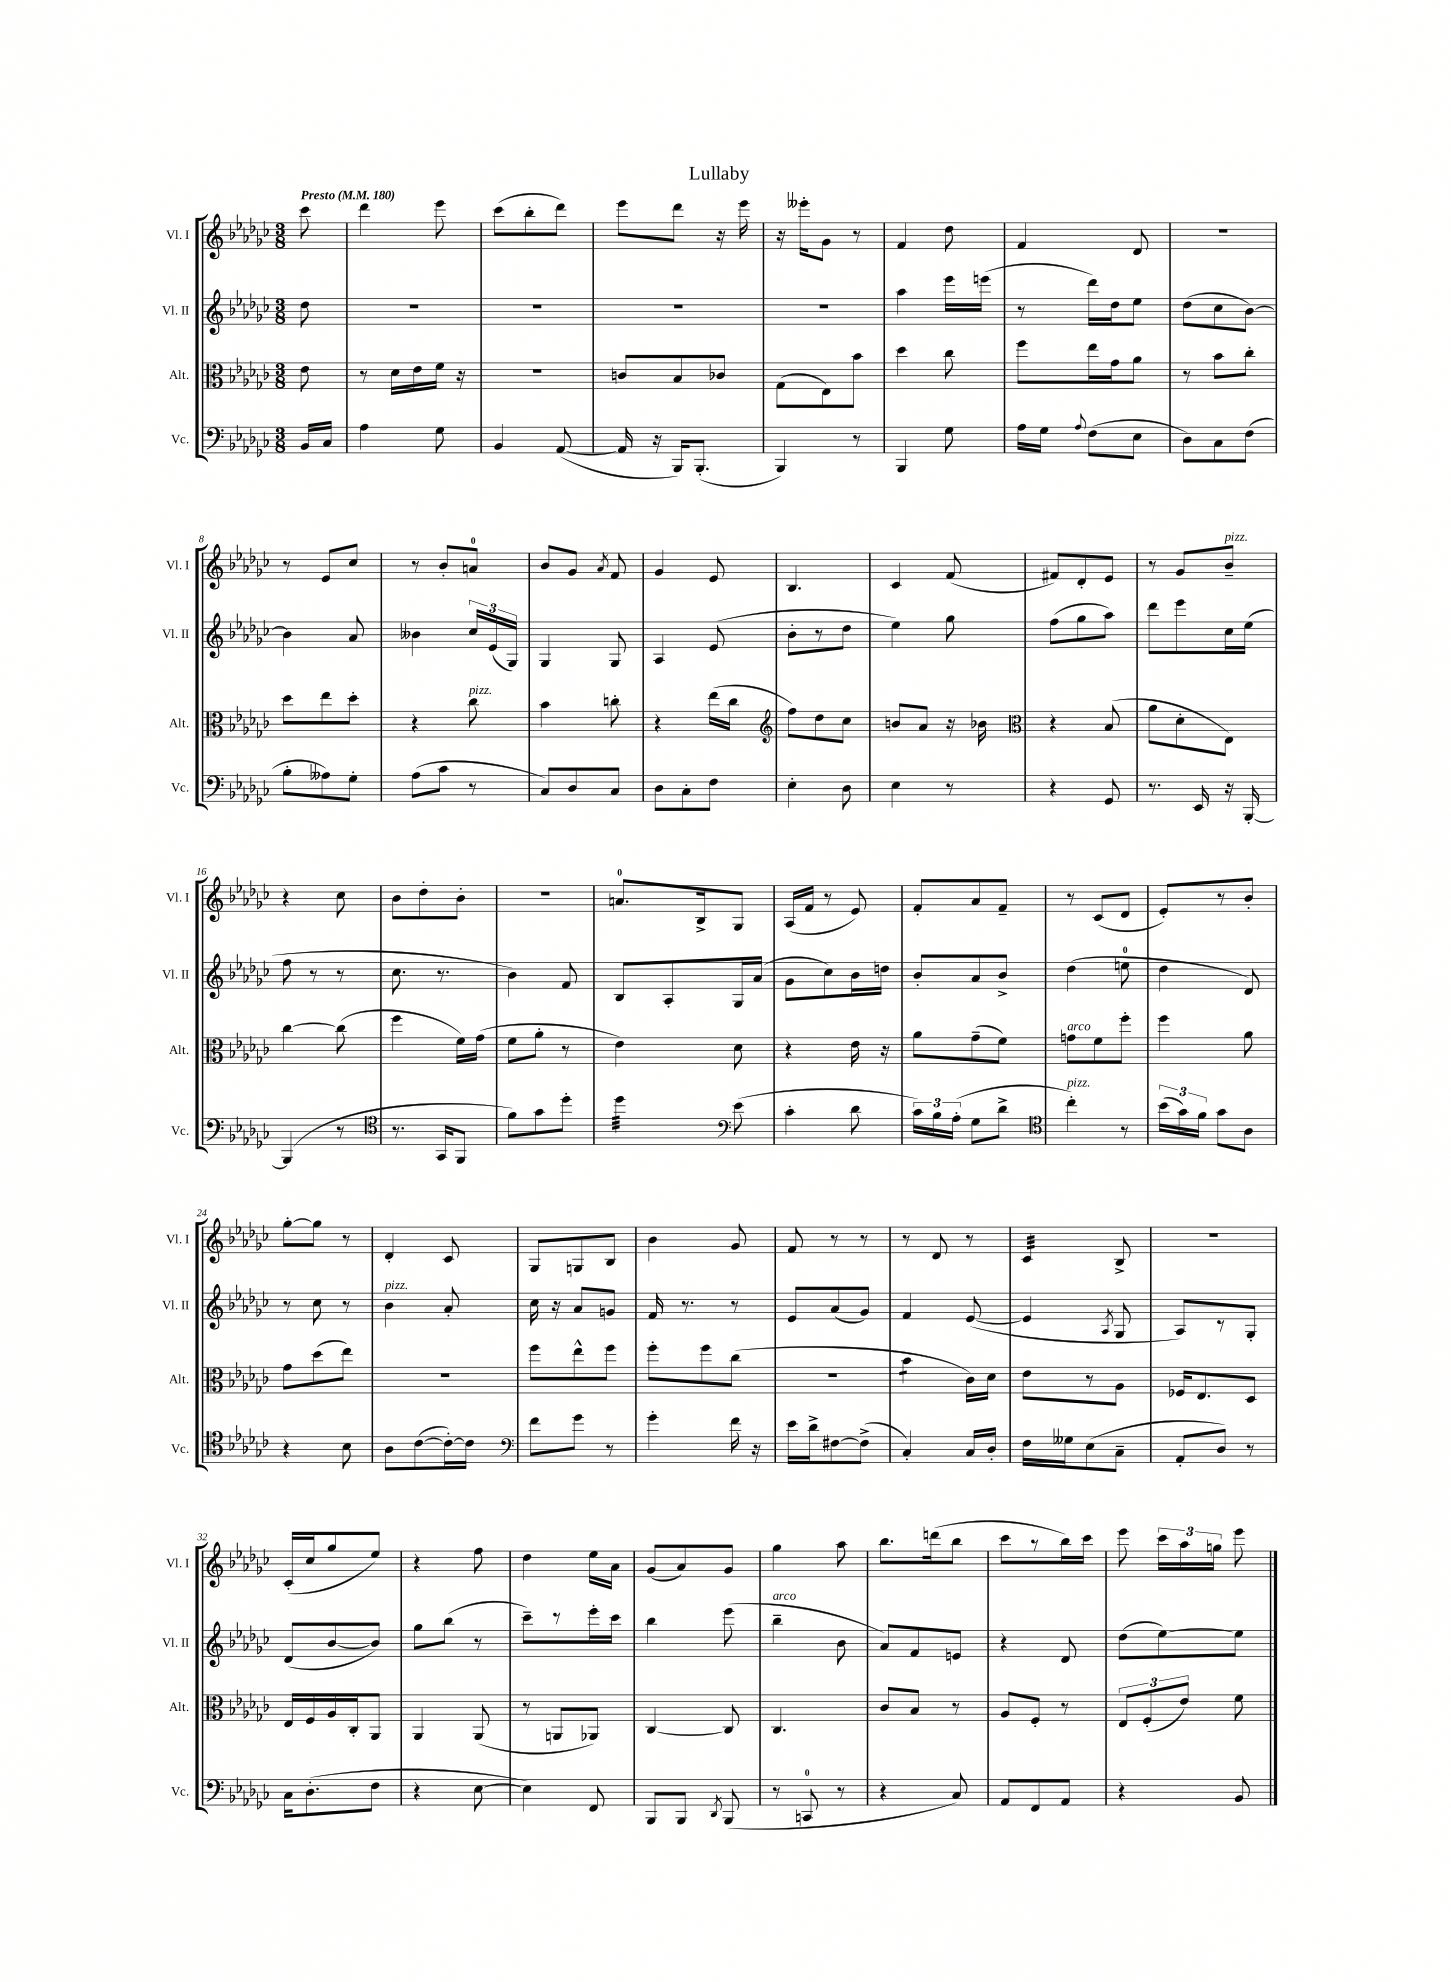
\header { title = "Lullaby" }
<<
\new StaffGroup <<
\new Staff = "s0" \with { instrumentName = "Vl. I" shortInstrumentName = "Vl. I" } {
    \clef treble \key ges \major \numericTimeSignature \time 3/8 \partial 8 \tempo "Presto" 4 = 180
    \autoBeamOff ces'''8 |
    des'''4 ees'''8 |
    ces'''8[( bes''8-. des'''8]) |
    ees'''8[ des'''8] r16 ees'''16 |
    r16 eeses'''16[-. ges'8] r8 |
    f'4 des''8 |
    f'4 des'8 |
    r4. |
    r8 ees'8[ ces''8] |
    r8 bes'8[-. a'8]-0 |
    bes'8[ ges'8] \acciaccatura { aes'8 } f'8 |
    ges'4 ees'8 |
    bes4. |
    ces'4 f'8( |
    fis'8[) des'8-. ees'8] |
    r8 ges'8[ bes'8]--^\markup { \italic "pizz." } |
    r4 ces''8 |
    bes'8[ des''8-. bes'8]-. |
    R4. |
    a'8.[-0 bes16-> ges8] |
    aes16[( f'16] r8 ees'8) |
    f'8[-. aes'8 f'8]-- |
    r8 ces'8[( des'8] |
    ees'8[-.) r8 bes'8]-. |
    ges''8[~-. ges''8] r8 |
    des'4-. ces'8 |
    ges8[ g8 bes8] |
    bes'4 ges'8 |
    f'8 r8 r8 |
    r8 des'8 r8 |
    ces'4:32 bes8-> |
    R4. |
    ces'16[-.( ces''16 ges''8 ees''8]) |
    r4 f''8 |
    des''4 ees''16[ aes'16] |
    ges'8[( aes'8) ges'8] |
    ges''4 aes''8 |
    bes''8.[ d'''16( bes''8] |
    ces'''8[ r8 bes''16) ces'''16] |
    ees'''8 \tuplet 3/2 { ces'''16[ aes''16 g''16] } ees'''8 \bar "|." |
}
\new Staff = "s1" \with { instrumentName = "Vl. II" shortInstrumentName = "Vl. II" } {
    \clef treble \key ges \major \numericTimeSignature \time 3/8 \partial 8
    \autoBeamOff des''8 |
    R4. |
    R4. |
    R4. |
    R4. |
    aes''4 ees'''16[ e'''16]( |
    r8 des'''16[) des''16 ees''8] |
    des''8[( ces''8 bes'8]~) |
    bes'4 aes'8 |
    beses'4 \tuplet 3/2 { ces''16[ ees'16( ges16]) } |
    ges4 ges8 |
    aes4 ees'8( |
    bes'8[-. r8 des''8] |
    ees''4) ges''8 |
    f''8[( ges''8 aes''8]) |
    des'''8[ ees'''8 ces''16 ees''16]( |
    f''8 r8 r8 |
    ces''8. r8. |
    bes'4) f'8 |
    bes8[ aes8-. ges16 aes'16]( |
    ges'8[ ces''8) bes'16 d''16] |
    bes'8[-. aes'8 bes'8]-> |
    des''4( e''8-0 |
    des''4 des'8) |
    r8 ces''8 r8 |
    bes'4^\markup { \italic "pizz." } aes'8-. |
    ces''16 r16 aes'8[ g'8] |
    f'16 r8. r8 |
    ees'8[ aes'8( ges'8]) |
    f'4 ees'8~( |
    ees'4 \acciaccatura { aes8 } ges8 |
    aes8[) r8 ges8]-. |
    des'8[( bes'8~ bes'8]) |
    ges''8[ bes''8]( r8 |
    ces'''8[--) r8 ees'''16-. ces'''16] |
    bes''4 ees'''8( |
    bes''4--^\markup { \italic "arco" } bes'8 |
    aes'8[) f'8 e'8] |
    r4 des'8 |
    des''8[( ees''8~) ees''8] \bar "|." |
}
\new Staff = "s2" \with { instrumentName = "Alt." shortInstrumentName = "Alt." } {
    \clef alto \key ges \major \numericTimeSignature \time 3/8 \partial 8
    \autoBeamOff ees'8 |
    r8 des'16[ ees'16 f'16] r16 |
    R4. |
    c'8[ bes8 ces'8] |
    ges8[( ees8) bes'8] |
    des''4 ces''8 |
    f''8[ ees''16 ges'16 aes'8] |
    r8 bes'8[ ces''8]-. |
    des''8[ ees''8 des''8]-. |
    r4 ces''8^\markup { \italic "pizz." } |
    bes'4 c''8-. |
    r4 ees''16[( ces''16] |
    \clef treble f''8[) des''8 ces''8] |
    b'8[ aes'8] r16 bes'16 |
    \clef alto r4 bes8( |
    aes'8[ des'8-. ees8]) |
    ces''4~ ces''8( |
    f''4 f'16[) ges'16]( |
    f'8[ aes'8]-. r8 |
    ees'4) des'8 |
    r4 ees'16 r16 |
    aes'8[ ges'8--( f'8]) |
    g'8[^\markup { \italic "arco" } f'8 f''8]-. |
    f''4 aes'8 |
    ges'8[ des''8( ees''8]) |
    R4. |
    f''8[ ees''8-^ f''8] |
    f''8[-. f''8 ces''8]( |
    R4. |
    bes'4:8 ces'16[) des'16] |
    ees'8[ r8 aes8] |
    fes16[ ees8. des8] |
    ees16[ f16 aes16 ces16-. aes,8] |
    aes,4 aes,8( |
    r8 a,8[ aes,8]) |
    ces4~ ces8 |
    ces4. |
    ces'8[ bes8] r8 |
    aes8[ f8]-. r8 |
    \tuplet 3/2 { ees8[ f8-.( ees'8]) } f'8 \bar "|." |
}
\new Staff = "s3" \with { instrumentName = "Vc." shortInstrumentName = "Vc." } {
    \clef bass \key ges \major \numericTimeSignature \time 3/8 \partial 8
    \autoBeamOff bes,16[ ces16] |
    aes4 ges8 |
    bes,4 aes,8~( |
    aes,16 r16 bes,,16[) bes,,8.]-.( |
    bes,,4) r8 |
    bes,,4 ges8 |
    aes16[ ges16] \appoggiatura { aes8 } f8[( ees8] |
    des8[) ces8 f8]( |
    bes8[-. aeses8) ges8]-. |
    aes8[( ces'8] r8 |
    ces8[) des8 ces8] |
    des8[ ces8-. f8] |
    ees4-. des8 |
    ees4 r8 |
    r4 ges,8 |
    r8. ees,16 r16 bes,,16~-. |
    bes,,4( r8 |
    \clef tenor r8. ges,16[ f,8] |
    f'8[) ges'8 des''8]-. |
    des''4:32 \clef bass ees'8( |
    ces'4-. des'8 |
    \tuplet 3/2 { ces'16[) bes16 aes16]-.( } ges8[ des'8]-> |
    \clef tenor ces''4-.^\markup { \italic "pizz." }) r8 |
    \tuplet 3/2 { bes'16[( ges'16) f'16] } ges'8[ aes8] |
    r4 bes8 |
    aes8[ ces'8~( ces'16~-.) ces'16] |
    \clef bass f'8[ ges'8] r8 |
    ges'4-. f'16 r16 |
    ees'16[ des'16-> fis8~ fis8]->( |
    ces4-.) ces16[ des16]-. |
    f16[ geses16 ees8( ces8]-- |
    aes,8[-. des8]) r8 |
    ces16[ des8.-.( f8] |
    r4 ees8~ |
    ees4) f,8 |
    bes,,8[ bes,,8] \acciaccatura { des,8 } bes,,8( |
    r8 c,8-0 r8 |
    r4 ces8) |
    aes,8[ f,8 aes,8] |
    r4 bes,8 \bar "|." |
}
>>
>>
